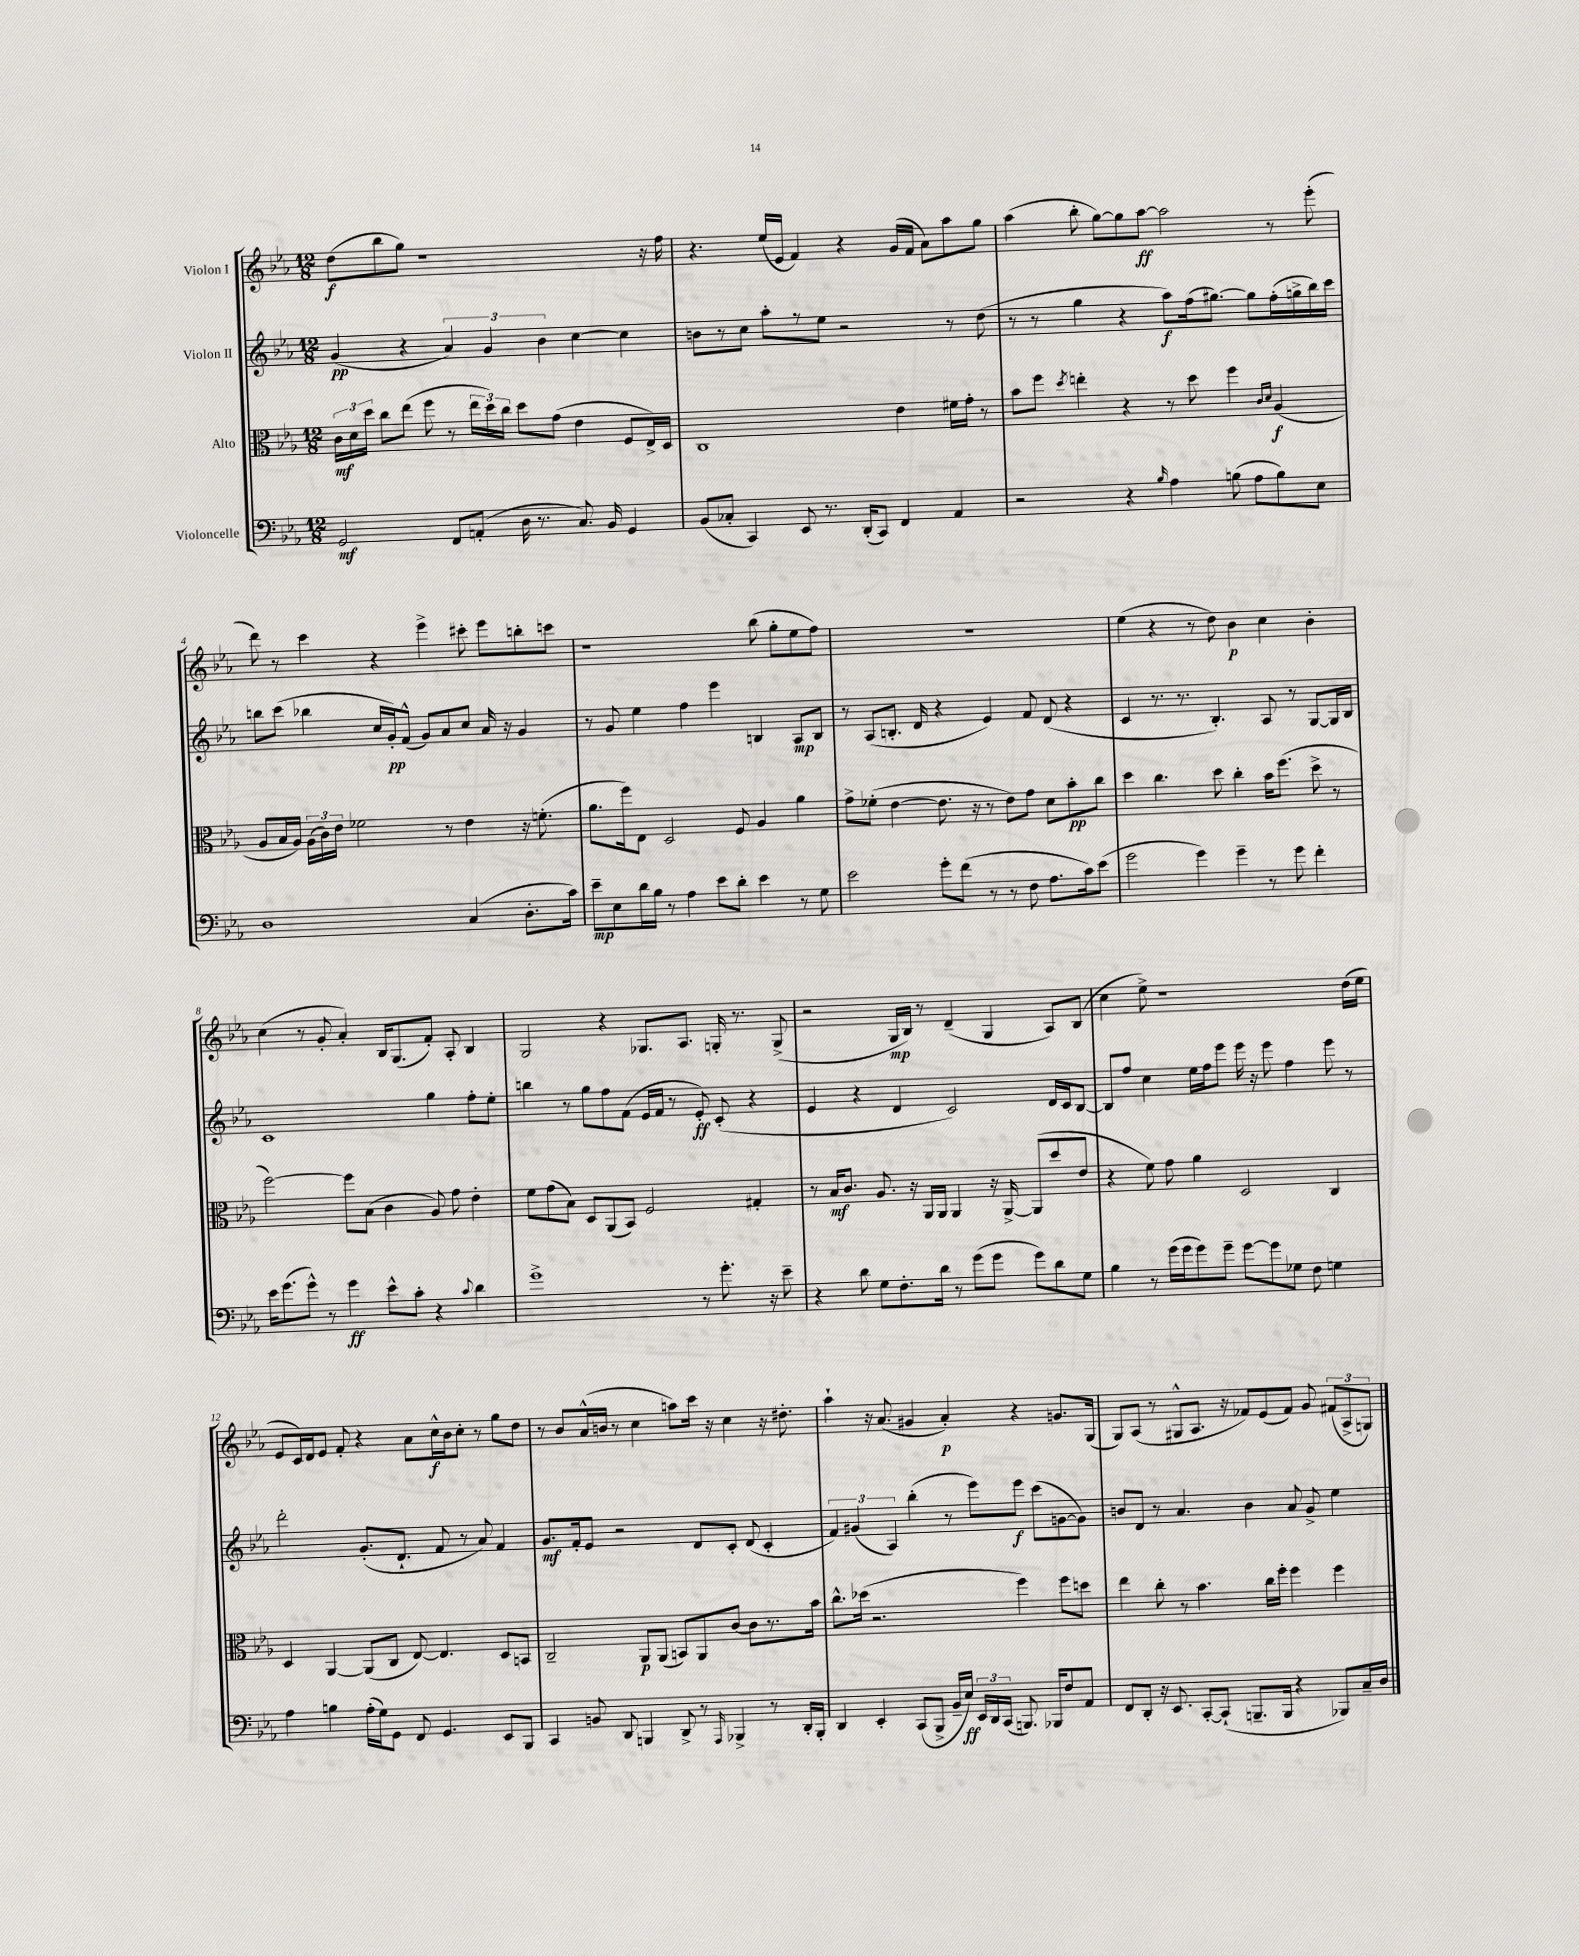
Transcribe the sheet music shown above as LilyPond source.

<<
\new StaffGroup <<
\new Staff = "s0" \with { instrumentName = "Violon I" } {
    \clef treble \key ees \major \numericTimeSignature \time 12/8
    \autoBeamOff d''8[\f( bes''8 g''8]) r1 r16 f''16 |
    r4. ees''16[( ees'16] f'4) r4 g'16[( f'16] aes'8[) aes''8 g''8] |
    aes''4( bes''8-. g''8[~) g''8 aes''8]~\ff aes''2 r8 ees'''8-.( |
    d'''8) r8 c'''4 r4 ees'''4-> cis'''8-. ees'''8[ b''8-. c'''8] |
    r1 bes''8( g''8[-. ees''8 f''8]) |
    R1. |
    ees''4( r4 r8 d''8) bes'4\p c''4 bes'4-. |
    c''4( r8 g'8-. aes'4-.) bes16[ g8.( f'8]-.) aes8-. bes4 |
    g2 r4 ges8.[ aes8.] g16-. r8. g8->( |
    r2 g16[\mp bes16]) r8 d'4--( g4 aes8[) bes8]( |
    c''4 ees''8->) r1 d''16[( ees''16] |
    ees'8[ c'16) d'16 ees'8] f'8-. r4 aes'8[ c''16-^\f bes'16 c''8]-. r8 g''8[ d''8] |
    r8 bes'8[ aes'16-^( b'16] r8 c''4 a''8[) c'''16] r16 c''4 r16 dis''8.-. |
    aes''4-! r16 aes'8.( gis'4 aes'4-.\p) r4 g'8.[ g16]( |
    g8[) aes8]( r8 gis8[-^ aes8.] r16 fes'8[) ees'8( fes'8]) g'8 \tuplet 3/2 { fis'8[( aes8-> g8]) } \bar "|." |
}
\new Staff = "s1" \with { instrumentName = "Violon II" } {
    \clef treble \key ees \major \numericTimeSignature \time 12/8
    \autoBeamOff g'4\pp( r4 \tuplet 3/2 { aes'4) g'4 bes'4 } c''4~ c''4 |
    b'8[ r8 c''8] aes''8[-. r8 ees''8] r2 r8 d''8( |
    r8 r8 g''4 r4 aes''8[\f) f''16( gis''8.]~) gis''8[ f''16-.( g''16-> bes''16) c'''16] |
    b''8[ c'''8]( bes''4 c''16[ g'16-.\pp) f'8]-^( g'8[) aes'8 c''8] aes'16 r16 g'4 |
    r8 g'8 ees''4 f''4 ees'''4 b4 aes8[\mp b8] |
    r8 aes8[( b8.]-. d'16 r4 ees'4) f'8 d'8( r4 |
    c'4 r8. r8. bes4.-.) aes8 r8 g8[~ g16 bes16] |
    c'1 g''4 f''8[-. ees''8]-. |
    b''4 r8 g''8[ f''8 f'8]( ees'16[ f'16] r8 ees'8-.\ff) c'8-.( r4 |
    ees'4 r4 d'4 c'2) d'16[ c'16 bes8]~ |
    bes8[ f''8] c''4 ees''16[ f''16 ees'''8] ees'''16 r16 ees'''8 f''4 ees'''8 r8 |
    d'''2-. g'8.[-.( d'8.]-! f'8 r8 aes'8) f'4 |
    g'8.[\mf f'16-. ees'8] r2 d'8[ c'8]-. d'8( c'4-. |
    \tuplet 3/2 { f'4) gis'4( aes4) } bes''4-.( r8 ees'''8[) ees'''8]\f c'''8[( g'8~ g'8]) |
    b'8[ d'8] r8 aes'4. b'4 aes'8 g'8-> ees''4 \bar "|." |
}
\new Staff = "s2" \with { instrumentName = "Alto" } {
    \clef alto \key ees \major \numericTimeSignature \time 12/8
    \autoBeamOff \tuplet 3/2 { c'16[\mf d'16 d''16] } c''8[ ees''8]( f''8 r8 \tuplet 3/2 { ees''16[ d''16) c''16] } d''8[ g'8]( ees'4 f8[ ees16->) d16] |
    c1 ees'4 fis'16[ g'16]-. r8 |
    bes'8[ f''8] \acciaccatura { d''8 } e''4-. r4 r8 d''8 f''4 \grace { c'16[ d'16] } aes4\f( |
    aes8[ bes16 aes16]) \tuplet 3/2 { aes16[( c'16) ees'16] } fes'2 r8 ees'4 r16 f'8.-.( |
    aes'8.[ f''16) ees8] d2 f8 aes4 aes'4 |
    g'8[-> fes'8]-.( ees'4~ ees'8. r16 r8 ees'8[) g'8] d'8[ bes'8-.\pp c''8] |
    d''4 c''4. d''8 c''4-. bes'16[ f''8.]( d''8-> r8 |
    f''2~) f''8[ bes8]( c'4 aes8) g'8 ees'4-. |
    f'8[ g'8( bes8]) d8[ aes,8( bes,8]) f2 gis4-. |
    r8 bes16[\mf c'8.] aes8. r16 aes,16[ aes,16] aes,4 r16 aes,16~-> aes,8[( d''8 ees'8] |
    r4 f'8) g'8 aes'4 d2 c4 |
    d4 aes,4~ aes,8[( c8] ees8~) ees4. d8[ b,8] |
    c2-- aes,8[\p aes,8]( b,8[) aes,8 c'8]~ c'8[ r8. bes'16] |
    c''8.[-^ des''16]( r2. f''4) f''8[ d''8] |
    ees''4 c''8-. r8 bes'4. c''16[ f''16]-. f''4 f''4 \bar "|." |
}
\new Staff = "s3" \with { instrumentName = "Violoncelle" } {
    \clef bass \key ees \major \numericTimeSignature \time 12/8
    \autoBeamOff g,2\mf f,8[ a,8]-.( d16 r8. c8.) bes,16 g,4 |
    bes,8[( ces8]-. c,4) ees,8 r8. d,16[-.( c,8]) f,4 aes,4 |
    r2 r4 \grace { bes16 } aes4 b8( aes8[ b8) ees8] |
    d1 c4( d8.[-. c'16]) |
    ees'8[--\mp ees8 d'16 bes16] r8 aes4 ees'8[ d'8]-. ees'4 r8 g8 |
    ees'2 g'8[-. f'8]( r8 r8 f8 aes8.[ c'16) ees'8]( |
    g'2 g'4) g'4-- r8 g'8 f'4-. |
    ees'16[ g'8.( g'8]-^) r8 g'4\ff ees'8[-^ c'8]-. r4 \appoggiatura { c'8 } d'4 |
    g'1-> r8 g'8.-. r16 ees'8-- |
    r4 d'8 g8[ f8.-. d'16] r8 g'8[( g'8] g'8[) d'8 g8] |
    bes4 r8 g'16[( g'16 g'8) g'8]-- g'8[~ g'8 ges8] f8 g4 |
    aes4 b4 aes16[-.( g16) g,8] f,8 g,4. ees,8[ bes,,8] |
    c,4 b,8 d,8 b,,4 d,8-> r8 \grace { aes,,16 } bes,,4-> r8 d,16[-. bes,,16]-. |
    d,4 ees,4-. c,8[( bes,,8]-> bes,16[-- ees16]\ff) \tuplet 3/2 { ees,16[ d,16 c,16]( } b,,8.) bes,,16[ f8 aes,8] |
    f,8[ d,8]-. r16 ees,8. c,8[~-. c,8]-!( b,,8.[-- b,,16] r4 bes,,8[) c16-- d16] \bar "|." |
}
>>
>>
